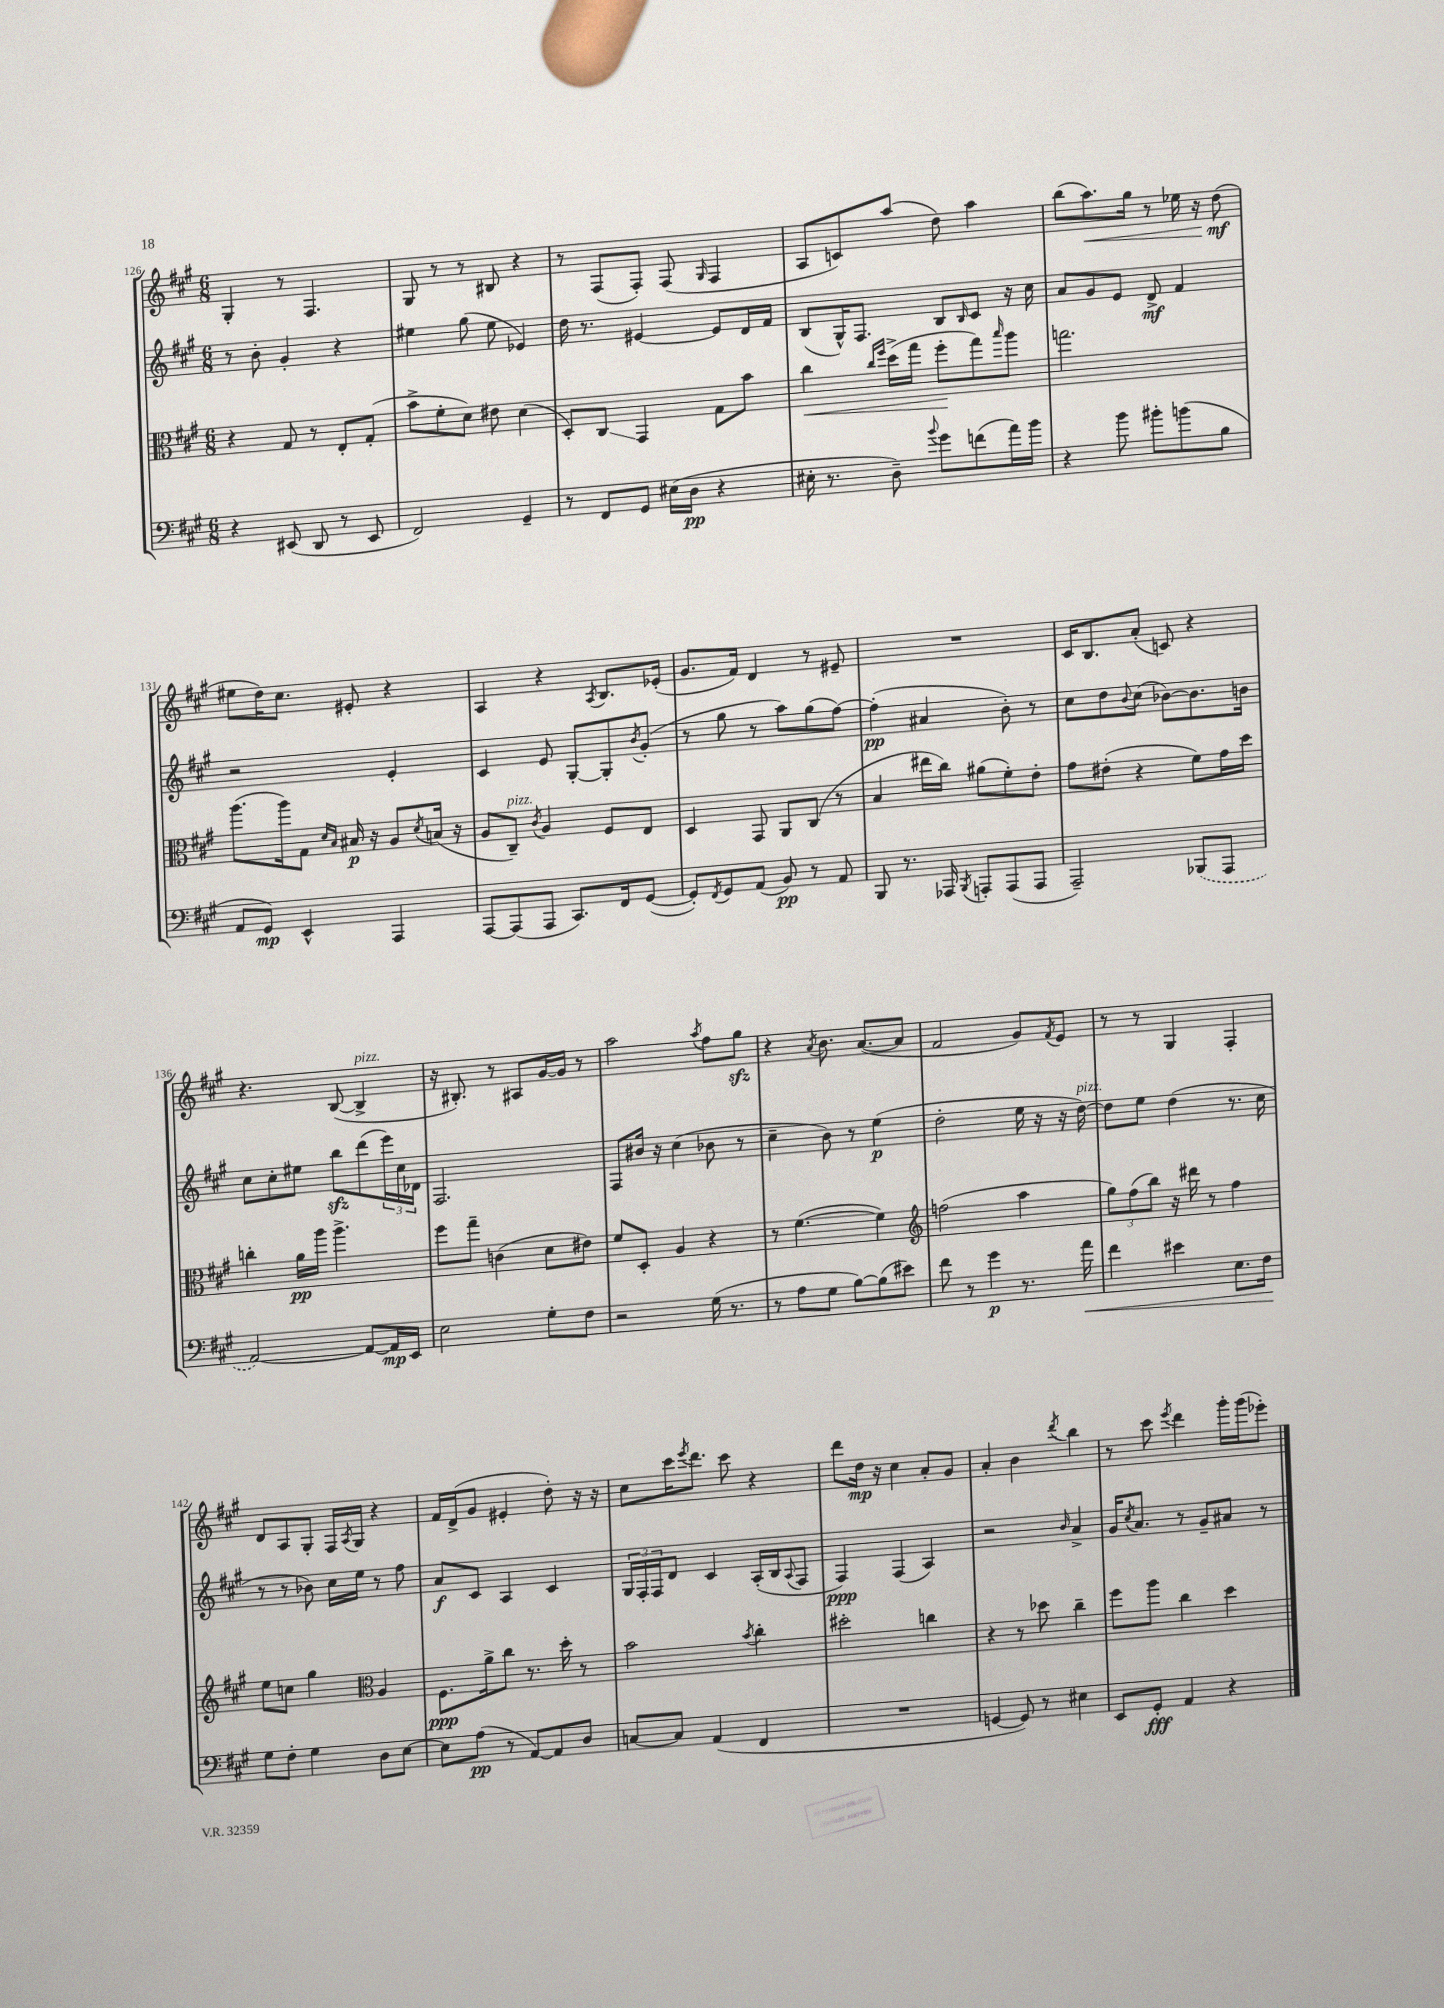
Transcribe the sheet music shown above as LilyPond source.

<<
\new StaffGroup <<
\new Staff = "s0" {
    \clef treble \key a \major \numericTimeSignature \time 6/8
    gis4-. r8 fis4. |
    gis8 r8 r8 bis8 r4 |
    r8 fis8( fis8-.) fis8( \grace { gis16 } fis4 |
    a8 c'8) a''8( d''8) a''4 |
    b''8( a''8.\<) gis''16 r8 ees''16 r16 d''8\mf\!( |
    eis''8 d''16) cis''8. eis'8-. r4 |
    a4 r4 \acciaccatura { a8 } b8. ees'16-.( |
    gis'8. fis'16) d'4 r8 eis'8-- |
    R2. |
    cis'16 b8. a'8-.( c'8) r4 |
    r4. b8~( b4->^\markup { \italic "pizz." } |
    r16 bis8.-.) r8 ais8 gis'16~ gis'16 r8 |
    a''2 \acciaccatura { a''8 } fis''8 gis''8\sfz |
    r4 \acciaccatura { a'8 } b'8. a'8.~( a'8 |
    fis'2 gis'8) \acciaccatura { fis'8 } e'8 |
    r8 r8 gis4 fis4-. |
    d'8 a8 gis8-. fis16 \acciaccatura { a8 } gis16 r4 |
    fis'16 d'16->( gis'8 eis'4-. d''8-.) r16 r16 |
    cis''8 cis'''16 \acciaccatura { e'''8 } d'''8. cis'''8 r4 |
    d'''8 d''16\mp r16 cis''4 a'8-. gis'8 |
    a'4-. b'4 \acciaccatura { d'''8 } b''4 |
    r8 cis'''8 \acciaccatura { e'''8 } d'''4 gis'''16-. gis'''16( ees'''8-.) \bar "|." |
}
\new Staff = "s1" {
    \clef treble \key a \major \numericTimeSignature \time 6/8
    r8 b'8-. gis'4-. r4 |
    eis''4 gis''8( eis''8 ees'4) |
    d''16 r8. eis'4~ eis'8 d'16 fis'16 |
    b8( gis16-^) fis8. b8 \grace { b16 } cis'8 r16 cis''16 |
    a'8 gis'8 e'8 d'8->\mf fis'4 |
    r2 e'4-. |
    cis'4 e'8 gis8~-. gis8-. \acciaccatura { b'8 } gis'8-.( |
    r8 gis''8 r8 a''8) gis''8( fis''8~) |
    fis''4-.\pp( ais'4 b'8-.) r8 |
    cis''8 d''8 \appoggiatura { b'8 } cis''8( bes'8~) bes'8. b'16 |
    cis''8 cis''8-. eis''8 b''8\sfz d'''8( \tuplet 3/2 { e'''16) cis''16 des'16 } |
    fis2. |
    fis8 bis'16 r16 cis''4( bes'8 r8 |
    cis''4-- b'8) r8 e''4\p( |
    d''2-. e''16 r16 r16 d''16~^\markup { \italic "pizz." }) |
    d''8 e''8 d''4( r8. cis''16 |
    r8 r8 bes'8) cis''16 e''16 r8 fis''8 |
    a'8\f cis'8 a4 cis'4 |
    \tuplet 3/2 { gis16 fis16-. fis16 } d'8 cis'4 a16-.( b16 \appoggiatura { a8 } fis8 |
    fis4\ppp) fis4( a4) |
    r2 \grace { b'16 } a'4-> |
    gis'16 \acciaccatura { cis''8 } a'8. r8 gis'8-- ais'8 r8 \bar "|." |
}
\new Staff = "s2" {
    \clef alto \key a \major \numericTimeSignature \time 6/8
    r4 gis8 r8 e8-. gis8-.( |
    b'8-> fis'8-. d'8) eis'8 d'4( |
    d8-.) cis8\glissando gis,4 gis8 b'8 |
    cis''4\< \grace { cis''16 fis''16 } d''16->( gis''16 fis''8-.\! gis''8) \grace { b''16 } a''8 |
    g''2. |
    a''8.( a''16) gis8 \grace { d'16 b16 } bis16\p r16 a8 \acciaccatura { d'8 } b16( r16 |
    a8 cis8--^\markup { \italic "pizz." }) \acciaccatura { cis'8 } a4 fis8 e8 |
    d4 gis,8 a,8 cis8( r8 |
    b4 eis''16 cis''16) ais'8( fis'8-.) e'8-. |
    gis'8 eis'8-.( r4 fis'8) gis'16 d''16 |
    c''4-. a'16\pp a''16 a''4.-> |
    fis''8 gis''8-- c'4( d'8 eis'8) |
    fis'8 d8-. a4 r4 |
    r8 fis'4.~( fis'4) |
    \clef treble f''2( a''4 |
    \tuplet 3/2 { gis''8) fis''8( b''8) } r16 dis'''16 r8 fis''4 |
    e''8 c''8 gis''4 \clef alto a4 |
    fis8.\ppp a'16-> cis''8 r8. d''16-. r8 |
    b'2 \acciaccatura { b'8 } cis''4-. |
    dis''2-. c''4 |
    r4 r8 des''8 cis''4-- |
    fis''8 a''8 cis''4 d''4 \bar "|." |
}
\new Staff = "s3" {
    \clef bass \key a \major \numericTimeSignature \time 6/8
    r4 eis,8( d,8 r8 eis,8 |
    fis,2) gis,4-- |
    r8 fis,8 gis,8 eis16( d16\pp r4 |
    eis16-. r8. d8--) \appoggiatura { b'8 } gis'8 f'8( a'16) b'16 |
    r4 b'8 bis'8-. b'8( b8 |
    a,8 gis,8\mp) e,4-^ a,,4 |
    a,,8~ a,,8( a,,8 cis,8.) fis,16 gis,8~( |
    gis,8-.) \acciaccatura { fis,8 } gis,8 a,8( b,8\pp) r8 a,8 |
    b,,8 r8. aes,,16 \acciaccatura { b,,8 } a,,8-. a,,8( a,,8 |
    a,,2--) \once \slurDashed bes,,8( a,,8 |
    a,2~) a,8~ a,16\mp e,16 |
    e2 gis8-. fis8 |
    r2 gis16( r8. |
    r8 a8 gis8 b8~) b8( eis'8) |
    fis'8 r8 gis'4\p r8. a'16\< |
    fis'4 eis'4 e8. fis16\! |
    gis8 fis8-. gis4 d8 e8~ |
    e8 a8\pp( r8 a,8~) a,8 d8 |
    c8~ c8 a,4( fis,4 |
    R2. |
    g,4~ g,8) r8 eis4 |
    e,8 gis,8-.\fff a,4 r4 \bar "|." |
}
>>
>>
\layout { \context { \Score currentBarNumber = #126 } }
